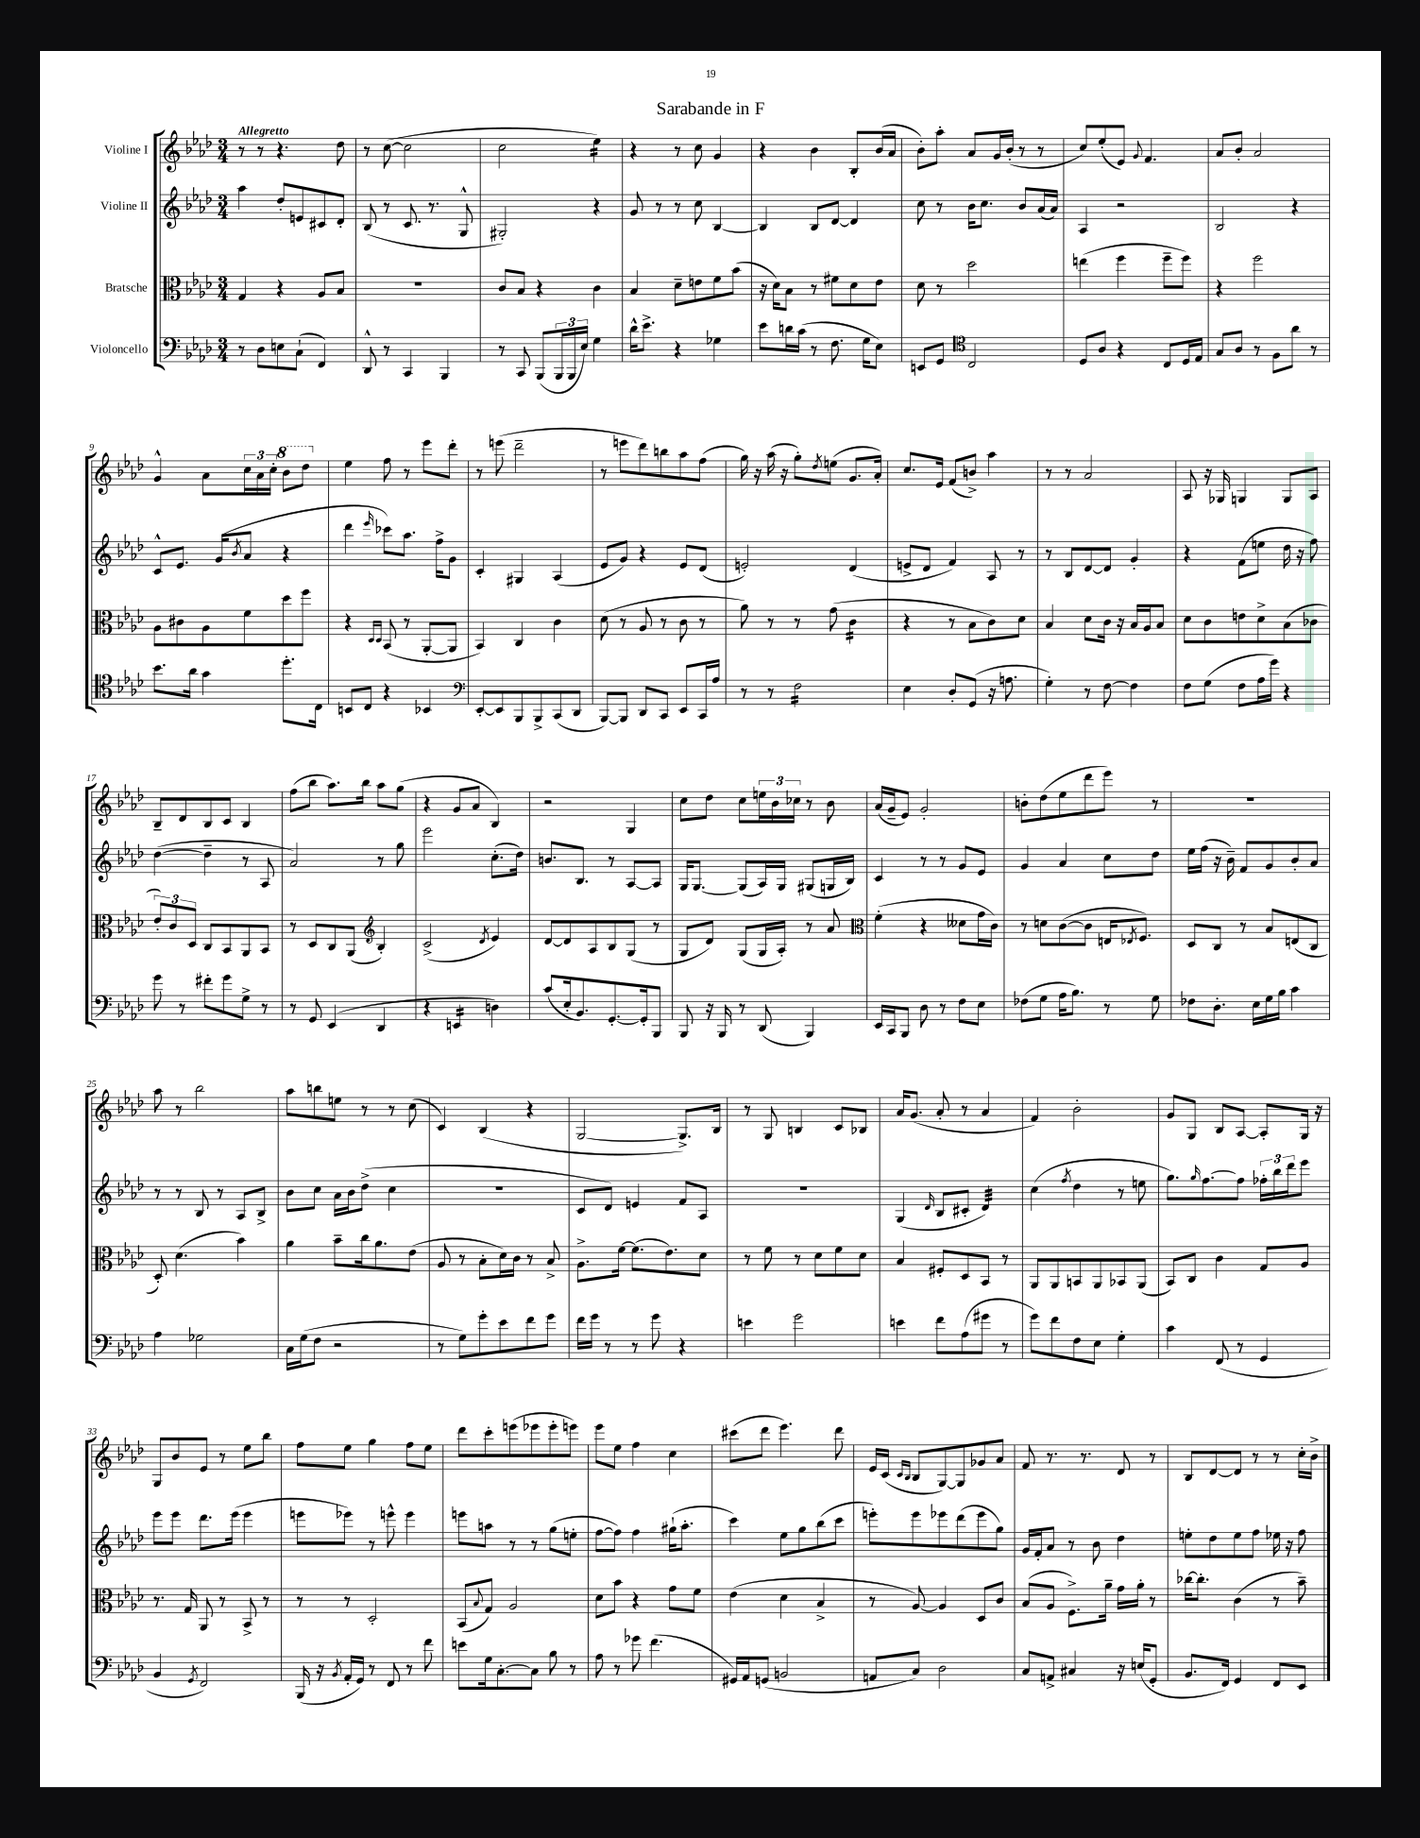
\header { title = "Sarabande in F" }
<<
\new StaffGroup <<
\new Staff = "s0" \with { instrumentName = "Violine I" } {
    \clef treble \key aes \major \numericTimeSignature \time 3/4 \tempo "Allegretto"
    r8 r8 r4. des''8 |
    r8 c''8~( c''2 |
    c''2 ees''4:16) |
    r4 r8 c''8 g'4 |
    r4 bes'4 bes8-. bes'16( aes'16 |
    bes'8-.) aes''8-. aes'8 g'16 bes'16-.( r8 r8 |
    c''8) ees''8-.( ees'8) \appoggiatura { g'8 } f'4. |
    aes'8 bes'8-. aes'2 |
    g'4-^ aes'8 \tuplet 3/2 { c''16 aes'16 c''16-. } \ottava #1 bes''8 des'''8 \ottava #0 |
    ees''4 f''8 r8 ees'''8 des'''8-. |
    r8 e'''8( des'''2-- |
    r8 e'''8 des'''8) b''8 aes''8 f''8( |
    g''16) r16 aes''16( r16 g''8-.) \acciaccatura { des''8 } e''8( g'8. aes'16-.) |
    c''8. ees'16 f'8( b'8->) aes''4 |
    r8 r8 aes'2 |
    aes8 r16 ges16 g4 g8 aes8 |
    bes8-- des'8 bes8 c'8 bes4 |
    f''8( bes''8 aes''8.) bes''16 aes''8 g''8( |
    r4 g'8 aes'8 bes4) |
    r2 g4 |
    c''8 des''8 c''8 \tuplet 3/2 { e''16 bes'16 ces''16 } r8 bes'8 |
    aes'16( g'16-- ees'8) g'2-. |
    b'8-. des''8( ees''8 des'''8 ees'''8) r8 |
    R2. |
    aes''8 r8 bes''2 |
    aes''8 b''8 e''8 r8 r8 c''8( |
    c'4) bes4( r4 |
    g2~ g8.->) bes16 |
    r8 g8 b4 c'8 bes8 |
    aes'16 g'8.( aes'8-. r8 aes'4 |
    f'4) bes'2-. |
    g'8 g8 bes8 aes8~ aes8-. g16 r16 |
    g8 bes'8 ees'8 r8 ees''8 bes''8 |
    f''8 ees''8 g''4 f''8 ees''8 |
    des'''8 c'''8-. e'''8( ees'''8 ees'''8-. e'''8) |
    ees'''8 ees''8 f''4 c''4 |
    cis'''8( des'''8 ees'''4.) des'''8 |
    ees'16 c'16( \grace { c'16 bes16 } bes8 g8~) g8 ges'8 aes'8 |
    f'8 r8. r8. des'8 r8 |
    bes8 des'8~ des'8 r8 r8 c''16-. bes'16-> \bar "|." |
}
\new Staff = "s1" \with { instrumentName = "Violine II" } {
    \clef treble \key aes \major \numericTimeSignature \time 3/4
    aes''4 des''8-. e'8 cis'8 des'8-. |
    bes8( r8 c'8. r8. g8-^ |
    gis2-.) r4 |
    g'8 r8 r8 c''8 bes4~ |
    bes4 bes8 des'8~ des'4 |
    c''8 r8 bes'16 c''8. bes'8 aes'16( aes'16) |
    aes4 r2 |
    bes2 r4 |
    c'8-^ ees'8. g'16( \acciaccatura { bes'8 } aes'8 r4 |
    des'''4 \grace { ees'''16 } ces'''8) aes''8. f''16-> g'8 |
    c'4-. gis4 aes4( |
    ees'8 g'8) r4 ees'8 des'8( |
    e'2-.) des'4( |
    e'8-> des'8 f'4) aes8 r8 |
    r8 bes8 des'8~ des'8 g'4-. |
    r4 f'8( e''8 des''16 r16 f''8) |
    des''4~( des''4-- r8 aes8 |
    aes'2) r8 g''8 |
    ees'''2 c''8.-.( des''16) |
    b'8. bes8. r8 aes8~ aes8 |
    g16 g8.~ g8( aes16) g16 gis8( g16 bes16) |
    c'4 r8 r8 g'8 ees'8 |
    g'4 aes'4 c''8 des''8 |
    ees''16 f''16( r16 bes'16--) f'8 g'8 bes'8-. aes'8 |
    r8 r8 bes8 r8 aes8 bes8-> |
    bes'8 c''8 aes'16 bes'16 des''8->( c''4 |
    R2. |
    c'8 des'8) e'4 f'8 aes8 |
    R2. |
    g4( \grace { des'16 } bes8 cis'8-. des'4:32) |
    c''4( \acciaccatura { f''8 } des''4 r8 e''8 |
    g''8.) \grace { g''16 } f''8.~ f''8 \tuplet 3/2 { fes''16-. bes''16 des'''16 } ees'''8 |
    ees'''8 ees'''8 des'''8. ees'''16( ees'''4 |
    e'''8 ees'''8) r8 e'''8-^ e'''4 |
    e'''8 a''8 r8 r8 g''8( e''8-. |
    f''8~ f''8) f''4 gis''16-!( aes''8.-. |
    c'''4) ees''8 g''8 bes''8( c'''8 |
    e'''8-.) e'''8 ees'''8 des'''8( ees'''8 g''8) |
    g'16 f'16-. aes'8 r8 bes'8 des''4 |
    e''8-. des''8 e''8 f''8 ees''16 r16 f''8 \bar "|." |
}
\new Staff = "s2" \with { instrumentName = "Bratsche" } {
    \clef alto \key aes \major \numericTimeSignature \time 3/4
    g4 r4 aes8 bes8 |
    R2. |
    c'8 bes8 r4 c'4 |
    bes4 des'8-- e'8 f'8 bes'8( |
    r16 des'16) bes8 r8 fis'8 des'8 ees'8 |
    des'8 r8 des''2 |
    e''4( f''4 f''8-- f''8) |
    r4 f''2 |
    aes8 cis'8 aes8 f'8 des''8 f''8 |
    r4 \grace { des16 des16 } bes,8( r8 aes,8~-. aes,8 |
    bes,4) c4 c'4 |
    des'8( r8 aes8 r8 c'8 r8 |
    aes'8) r8 r8 g'8( c'4:16 |
    r4 r8 bes8 c'8) des'8 |
    bes4 des'8 c'16 r16 bes16 aes16 bes8 |
    des'8 c'8 e'8 des'8-> bes8( ces'8 |
    \tuplet 3/2 { ees'8-.) c'8 des8 } c8 bes,8 aes,8 bes,8 |
    r8 des8 c8 aes,8( \clef treble bes4-.) |
    c'2->( \acciaccatura { des'8 } ees'4) |
    des'8~ des'8 aes8 bes8 g8( r8 |
    g8 des'8) g8( g16 aes16-.) r8 aes'8 |
    \clef alto f'4-.( r4 deses'8 g'16 c'16) |
    r8 d'8 c'8~( c'8 e16 \acciaccatura { ees8 } f8.) |
    des8 c8 r8 bes8 e8( c8 |
    des8-.) des'4.( bes'4) |
    aes'4 bes'8-- c''16 aes'8. ees'8( |
    aes8 r8 bes8-. des'16) c'16 r8 bes8-> |
    aes8.-> f'16~ f'8.( ees'8.) des'8 |
    r8 f'8 r8 des'8 f'8 des'8 |
    bes4 fis8-. des8 bes,8 r8 |
    aes,8 aes,8 b,8 aes,8 bes,8 aes,8( |
    bes,8) c8 c'4 g8 aes8 |
    r8. g16 aes,8 r8 bes,8-> r8 |
    r8 r8 des2-. |
    bes,8( \appoggiatura { bes8 } g8) aes2 |
    des'8 bes'8 r4 g'8 f'8 |
    ees'4( des'4 bes4-> |
    r8 aes8~) aes4 des8 c'8 |
    bes8( aes8 f8.->) aes'16-- g'16 aes'16-. r8 |
    ces''16~ ces''8.-. c'4( r8 bes'8--) \bar "|." |
}
\new Staff = "s3" \with { instrumentName = "Violoncello" } {
    \clef bass \key aes \major \numericTimeSignature \time 3/4
    r8 des8 e8 c8-!( f,4) |
    des,8-^ r8 c,4 bes,,4 |
    r8 c,8 bes,,8( \tuplet 3/2 { bes,,16 bes,,16 ees16) } g4 |
    des'16-^ ees'8.-> r4 ges4 |
    ees'8 d'16 c'16( r8 f8. g16 ees8) |
    e,8 g,8 \clef tenor c2 |
    des8 aes8 r4 c8 des16 ees16 |
    g8 aes8 r8 f8 aes'8 r8 |
    bes'8. aes'16 g'4 des''8.-. c16 |
    b,8 c8 r4 bes,4 |
    \clef bass ees,8~-. ees,8 bes,,8 bes,,8-> c,8( des,8 |
    bes,,8~) bes,,8 des,8 c,8 ees,8 c,16 aes16 |
    r8 r8 f2:16 |
    ees4 des8-. g,8( r16 a8. |
    g4-.) r8 f8~ f4 |
    f8 g8( f8 aes16 g'16) r4 |
    g'8 r8 fis'8-. g'8 g8-> r8 |
    r8 g,8 ees,4( des,4 |
    r4 e,4:16 d4) |
    c'8( ees16-. bes,8.) g,8.~-. g,16-. bes,,8 |
    bes,,8 r16 bes,,16 r8 des,8( bes,,4) |
    ees,16 c,16 bes,,8 des8 r8 f8 ees8 |
    fes8( g8 aes16 bes8.) r8 g8 |
    fes8 des8.-. ees16 g16 bes16 c'4 |
    aes4 ges2 |
    c16 g16( f8 r2 |
    r8 g8) g'8-. ees'8 f'8 g'8 |
    f'16 g'16 r8 r8 g'8 r4 |
    e'4 g'2 |
    e'4 f'8 aes8( gis'8 r8 |
    g'8) f'8 f8 ees8 g4-. |
    c'4 f,8( r8 g,4 |
    bes,4 \acciaccatura { g,8 } f,2) |
    bes,,16( r16 \acciaccatura { bes,8 } aes,16-. g,16) r8 f,8 r8 f'8 |
    e'8 g16 c8.~-. c8 bes8 r8 |
    aes8 r8 ges'8 f'4.( |
    gis,16) aes,16 g,8( b,2 |
    a,8 c8) des2 |
    c8 a,8-> cis4 r16 e16( g,8-. |
    bes,8. f,16) g,4 f,8 ees,8 \bar "|." |
}
>>
>>
